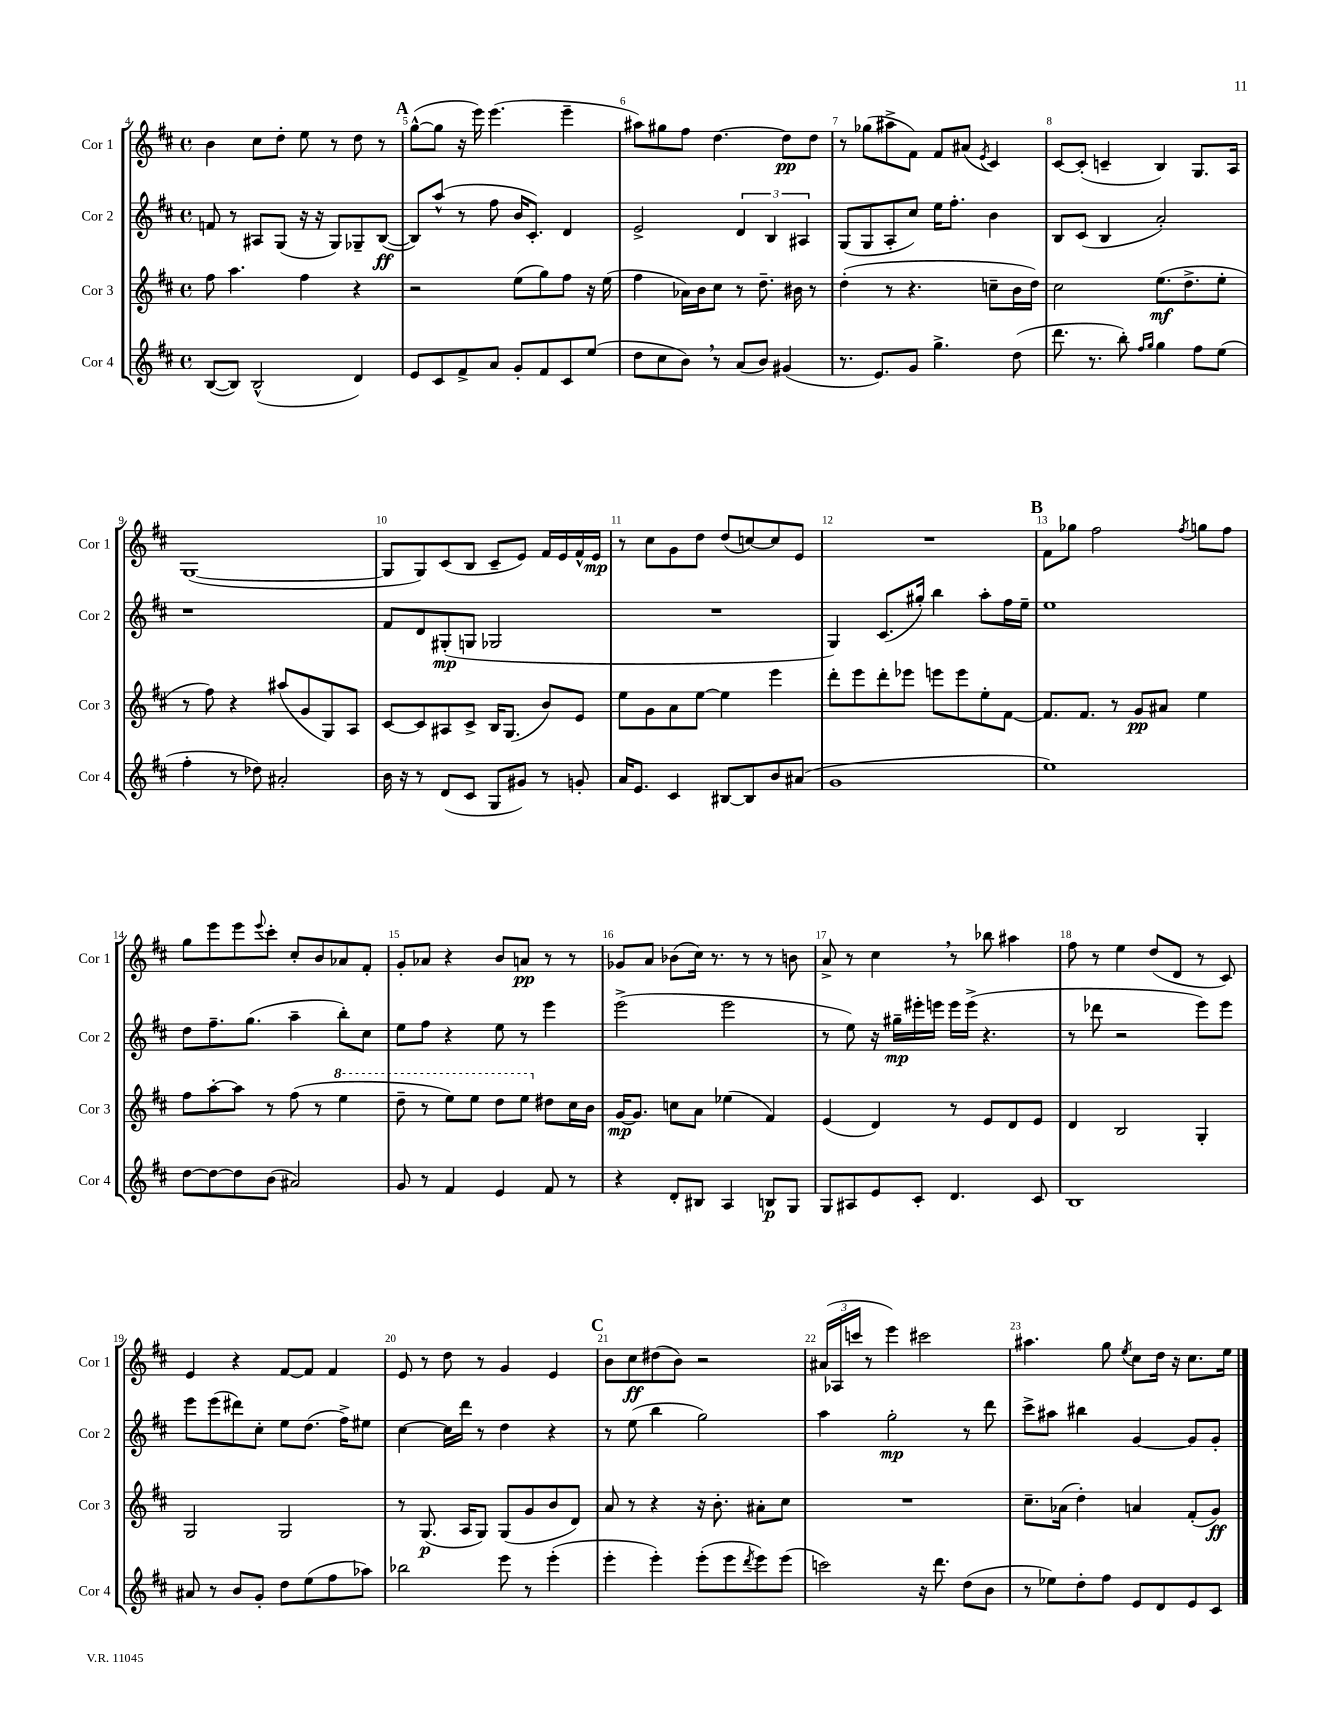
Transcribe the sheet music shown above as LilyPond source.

<<
\new StaffGroup <<
\new Staff = "s0" \with { instrumentName = "Cor 1" shortInstrumentName = "Cor 1" } {
    \clef treble \key d \major \defaultTimeSignature \time 4/4
    b'4 cis''8 d''8-. e''8 r8 d''8 r8 |
    \mark \markup { \bold "A" } g''8~-^( g''8 r16 e'''16) e'''4.( e'''4-- |
    ais''8) gis''8 fis''8 d''4.~ d''8\pp d''8 |
    r8 ges''8( ais''8-> fis'8) fis'8 ais'8( \acciaccatura { e'8 } cis'4) |
    cis'8~ cis'8-.( c'4-- b4) g8. a16 |
    g1~( |
    g8 g8) cis'8( b8 cis'8-- e'8) fis'16 e'16 fis'16-^ e'16\mp |
    r8 cis''8 g'8 d''8 d''8( c''8~) c''8 e'8 |
    R1 |
    \mark \markup { \bold "B" } fis'8 ges''8 fis''2 \acciaccatura { fis''8 } g''8 fis''8 |
    g''8 e'''8 e'''8 \appoggiatura { e'''8 } cis'''8-. cis''8-. b'8 aes'8 fis'8-. |
    g'8-. aes'8 r4 b'8 a'8\pp r8 r8 |
    ges'8 a'8 bes'8( cis''16) r8. r8 r8 b'8 |
    a'8-> r8 cis''4 \breathe r8 bes''8 ais''4 |
    fis''8 r8 e''4 d''8( d'8 r8 cis'8) |
    e'4 r4 fis'8~ fis'8 fis'4 |
    e'8 r8 d''8 r8 g'4 e'4 |
    \mark \markup { \bold "C" } b'8 cis''8\ff dis''8( b'8) r2 |
    \tuplet 3/2 { ais'16( aes16 c'''16 } r8 e'''4) cis'''2 |
    ais''4. g''8 \acciaccatura { e''8 } cis''8 d''16 r16 cis''8. e''16 \bar "|." |
}
\new Staff = "s1" \with { instrumentName = "Cor 2" shortInstrumentName = "Cor 2" } {
    \clef treble \key d \major \defaultTimeSignature \time 4/4
    f'8 r8 ais8 g8( r16 r16 g8) ges8-- b8~\ff( |
    \mark \markup { \bold "A" } b8) a''8-^( r8 fis''8 b'16 cis'8.-.) d'4 |
    e'2-> \tuplet 3/2 { d'4 b4 ais4 } |
    g8( g8 a8-. cis''8) e''16 fis''8.-. b'4 |
    b8 cis'8( b4 a'2-.) |
    r1 |
    fis'8 d'8 gis8-.\mp( g8 ges2 |
    R1 |
    g4) cis'8.( gis''16-.) b''4 a''8-. fis''16 e''16-- |
    \mark \markup { \bold "B" } e''1 |
    d''8 fis''8.-- g''8.( a''4-- b''8-.) cis''8 |
    e''8 fis''8 r4 e''8 r8 e'''4 |
    e'''2->( e'''2 |
    r8 e''8) r16 gis''16--\mp eis'''16-. e'''16 e'''16 e'''16->( r4. |
    r8 des'''8 r2 e'''8) e'''8 |
    e'''8 e'''8( dis'''8) cis''8-. e''8 d''8.( fis''16->) eis''8 |
    cis''4~ cis''16 d'''16 r8 d''4 r4 |
    \mark \markup { \bold "C" } r8 e''8( b''4 g''2) |
    a''4 g''2-.\mp r8 d'''8 |
    cis'''8-> ais''8 bis''4 g'4~ g'8 g'8-. \bar "|." |
}
\new Staff = "s2" \with { instrumentName = "Cor 3" shortInstrumentName = "Cor 3" } {
    \clef treble \key d \major \defaultTimeSignature \time 4/4
    fis''8 a''4. fis''4 r4 |
    \mark \markup { \bold "A" } r2 e''8( g''8) fis''8 r16 e''16( |
    fis''4 aes'16) b'16 cis''8 r8 d''8.-- bis'16 r8 |
    d''4-.( r8 r4. c''8-- b'16 d''16) |
    cis''2 e''8.\mf( d''8.-> e''8-. |
    r8 fis''8) r4 ais''8( g'8 g8) a8 |
    cis'8~ cis'8 ais8 cis'8-> b16 g8.( b'8) e'8 |
    e''8 g'8 a'8 e''8~ e''4 e'''4 |
    d'''8-. e'''8 d'''8-. ees'''8 e'''8 e'''8 e''8-. fis'8~ |
    \mark \markup { \bold "B" } fis'8. fis'8. r8 g'8\pp ais'8 e''4 |
    fis''8 a''8~-. a''8 r8 fis''8( r8 \ottava #1 e'''4 |
    d'''8-- r8 e'''8) e'''8 d'''8 e'''8 \ottava #0 dis''8 cis''16 b'16 |
    g'16~\mp g'8. c''8 a'8 ees''4( fis'4) |
    e'4( d'4) r8 e'8 d'8 e'8 |
    d'4 b2 g4-. |
    g2 g2 |
    r8 g8.\p( a16 g8) g8( g'8 b'8 d'8) |
    \mark \markup { \bold "C" } a'8 r8 r4 r16 b'8.-. ais'8-. cis''8 |
    R1 |
    cis''8.-- aes'16( d''4-.) a'4 fis'8-.( g'8\ff) \bar "|." |
}
\new Staff = "s3" \with { instrumentName = "Cor 4" shortInstrumentName = "Cor 4" } {
    \clef treble \key d \major \defaultTimeSignature \time 4/4
    b8~( b8) b2-^( d'4) |
    \mark \markup { \bold "A" } e'8 cis'8 fis'8-> a'8 g'8-. fis'8 cis'8 e''8( |
    d''8 cis''8 b'8) \breathe r8 a'8( b'8) gis'4( |
    r8. e'8.) g'8 g''4.-> d''8( |
    d'''8. r8. b''8-.) \grace { fis''16 g''16 } g''4 fis''8 e''8( |
    fis''4-. r8 des''8) ais'2-. |
    b'16 r16 r8 d'8( cis'8 g8 gis'8) r8 g'8-. |
    a'16 e'8. cis'4 bis8~ bis8 b'8 ais'8( |
    g'1 |
    \mark \markup { \bold "B" } e''1) |
    d''8~ d''8~ d''8 b'8( ais'2) |
    g'8 r8 fis'4 e'4 fis'8 r8 |
    r4 d'8-. bis8 a4 b8\p g8 |
    g8 ais8 e'8 cis'8-. d'4. cis'8 |
    b1 |
    ais'8 r8 b'8 g'8-. d''8 e''8( fis''8 aes''8) |
    bes''2 e'''8 r8 e'''4-.( |
    \mark \markup { \bold "C" } e'''4-. e'''4-.) e'''8-.( e'''8 \acciaccatura { d'''8 } e'''8) e'''8( |
    c'''2) r16 d'''8. d''8( b'8 |
    r8 ees''8) d''8-. fis''8 e'8 d'8 e'8 cis'8 \bar "|." |
}
>>
>>
\layout { \context { \Score currentBarNumber = #4 \override BarNumber.break-visibility = ##(#f #t #t) barNumberVisibility = #all-bar-numbers-visible } }
